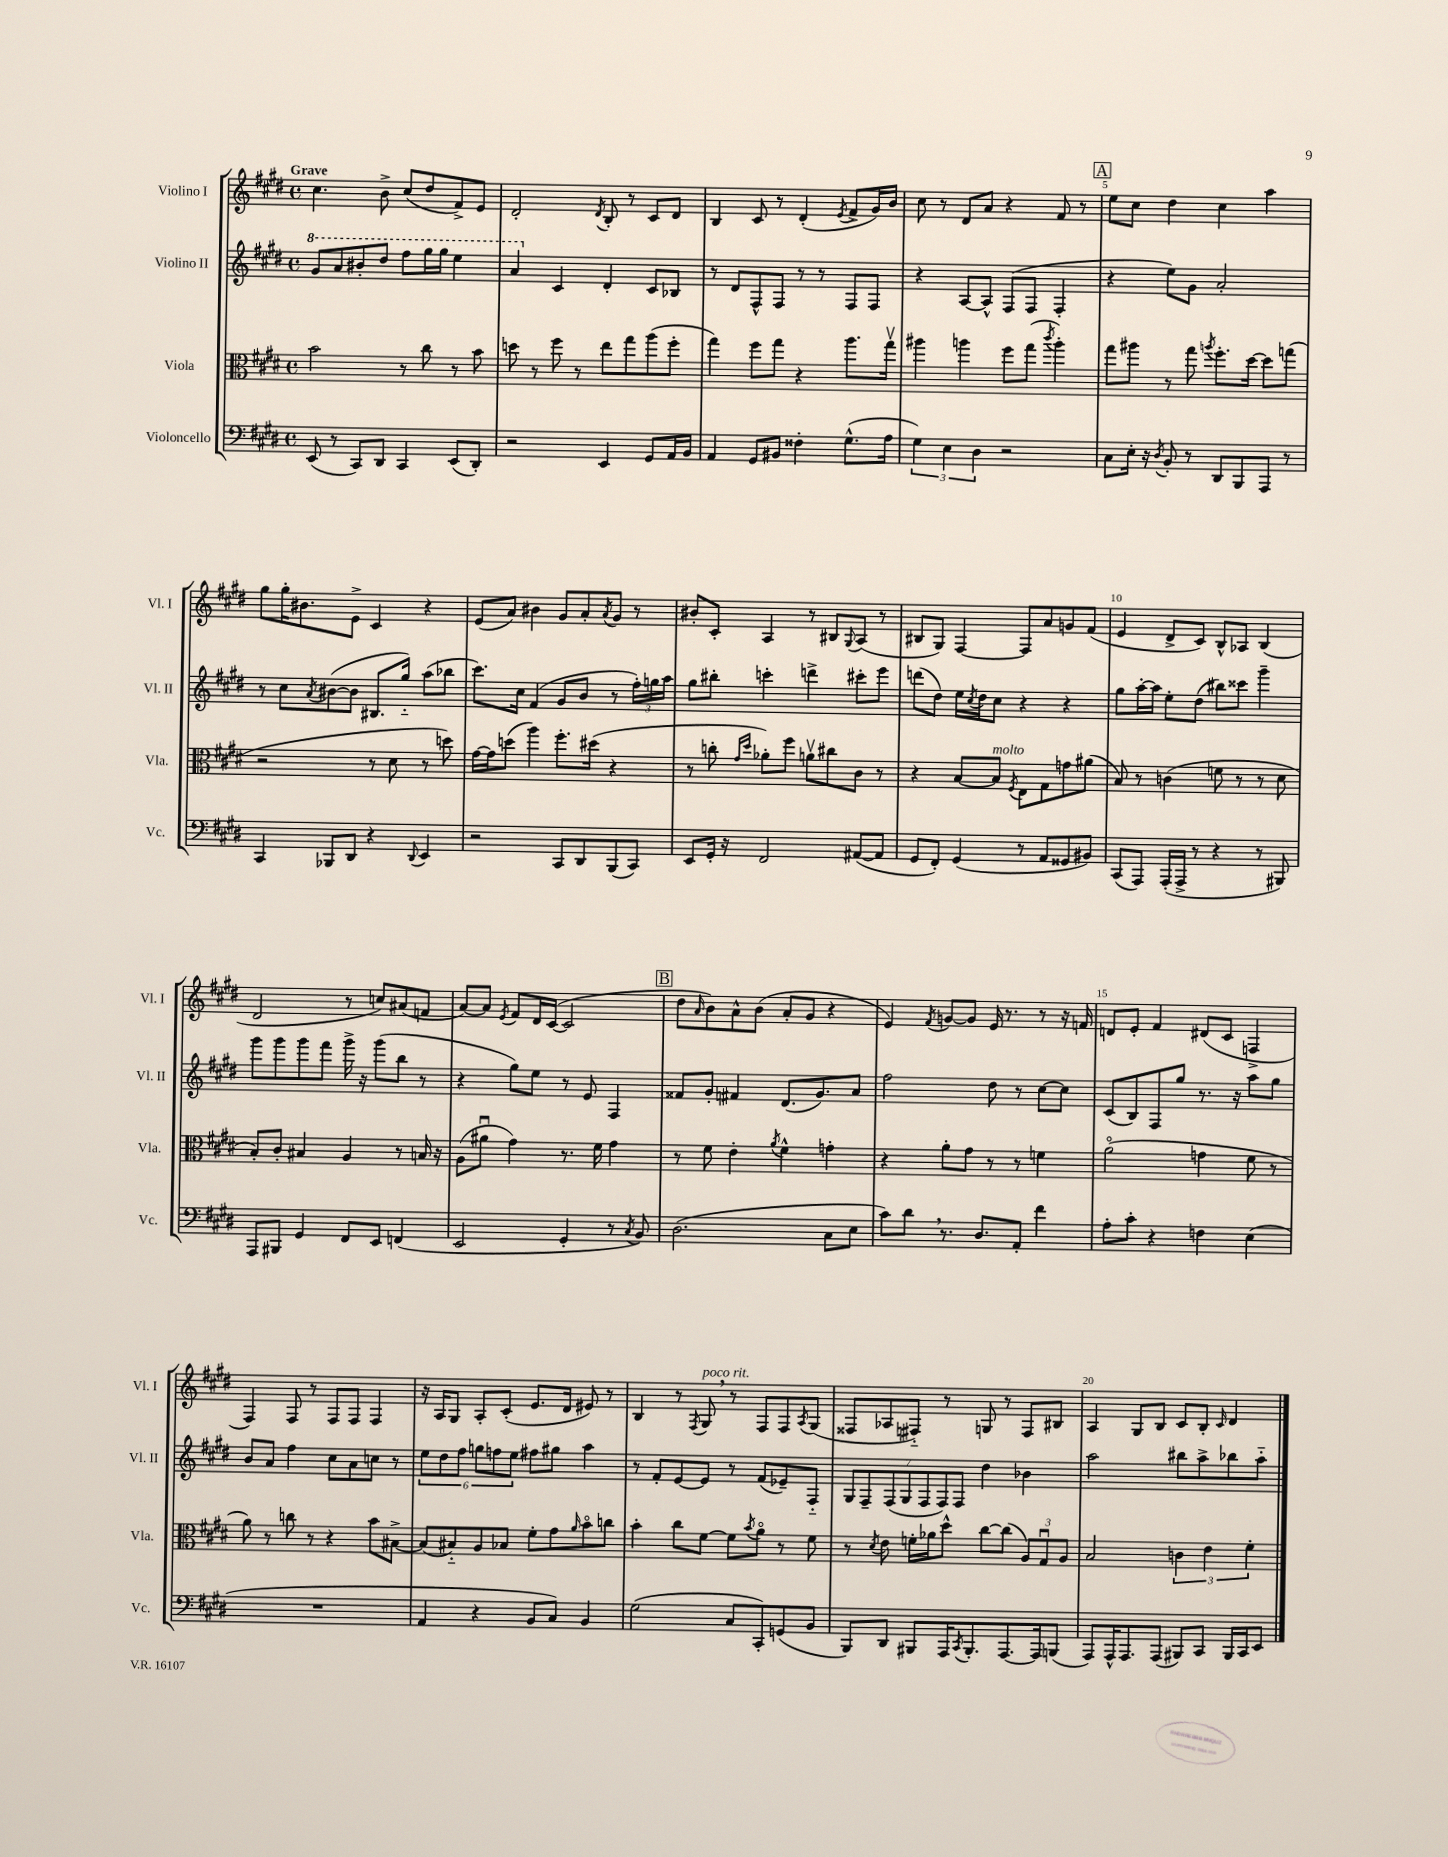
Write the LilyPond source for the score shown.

<<
\new StaffGroup <<
\new Staff = "s0" \with { instrumentName = "Violino I" shortInstrumentName = "Vl. I" } {
    \clef treble \key e \major \defaultTimeSignature \time 4/4 \tempo "Grave"
    cis''4. b'8-> cis''8( dis''8 fis'8->) e'8 |
    dis'2-. \acciaccatura { dis'8 } b8-. r8 cis'8 dis'8 |
    b4 cis'8 r8 dis'4-.( \acciaccatura { e'8 } fis'8-> gis'16) b'16 |
    cis''8 r8 dis'8 a'8 r4 fis'8 r8 |
    \mark \markup { \box "A" } e''8 cis''8 dis''4 cis''4 a''4 |
    gis''8 gis''16-. bis'8. e'8-> cis'4 r4 |
    e'8( a'8) bis'4 gis'8 a'8-. \acciaccatura { a'8 } gis'8 r8 |
    bis'8-. cis'8-. a4 r8 bis8 \appoggiatura { gis8 } a8( r8 |
    bis8 gis8) fis4~ fis8 a'8 g'8 fis'8( |
    e'4 dis'8-> cis'8) b8-^ aes8 b4( |
    dis'2 r8 c''8) ais'8( f'8 |
    a'8~) a'8 \acciaccatura { e'8 } fis'8 dis'16 cis'16~( cis'2 |
    \mark \markup { \box "B" } dis''8 \grace { a'16 } b'8) a'8-^ b'8( a'8-. gis'8 r4 |
    e'4) \acciaccatura { fis'8 } g'8~ g'8 e'16 r8. r8 r16 f'16 |
    d'8 e'8-. fis'4 dis'8( cis'8 f4-> |
    fis4) fis8 r8 fis8 fis8 fis4 |
    r16 a16 gis8 a8-. cis'8-.( e'8. dis'16 eis'8) r8 |
    b4 r8 \acciaccatura { fis8 } gis8^\markup { \italic "poco rit." } \breathe r8 fis8 fis8 \acciaccatura { a8 } gis8( |
    fisis8 aes8 fis8-_) r8 g8 r8 fis8 bis8 |
    a4 gis8 b8 cis'8 b8-. \grace { cis'16 } dis'4 \bar "|." |
}
\new Staff = "s1" \with { instrumentName = "Violino II" shortInstrumentName = "Vl. II" } {
    \clef treble \key e \major \defaultTimeSignature \time 4/4
    \ottava #1 gis''8 a''8 bis''8-. dis'''8 fis'''8 gis'''16 gis'''16 e'''4 |
    a''4 \ottava #0 cis'4 dis'4-. cis'8 bes8 |
    r8 dis'8 fis8-^ fis8 r8 r8 fis8 fis8 |
    r4 a8~ a8-^ fis8( fis8 fis4-. |
    \mark \markup { \box "A" } r4 e''8) gis'8 a'2-. |
    r8 cis''8 \acciaccatura { a'8 } bis'8~( bis'8 bis8. gis''16-_) a''8( bes''8 |
    cis'''8.) cis''16 fis'4( gis'8 b'8 r8 \tuplet 3/2 { fis''16-.) g''16 a''16 } |
    gis''8 bis''8-. c'''4-. d'''4-> cis'''8-. e'''8 |
    d'''8( dis''8) e''16 \acciaccatura { cis''8 } dis''16 cis''8 r4 r4 |
    gis''8 a''16~-. a''16 e''8-. dis''8( bis''8) cisis'''8 gis'''4-- |
    gis'''8 gis'''8 gis'''8 fis'''8 gis'''16-> r16 gis'''8( b''8 r8 |
    r4 gis''8) e''8 r8 e'8 fis4 |
    \mark \markup { \box "B" } fisis'8 gis'8-. fis'4 dis'8.( gis'8.) a'8 |
    fis''2 dis''8 r8 cis''8~ cis''8 |
    cis'8( b8) fis8 gis''8 r8. r16 a''8 gis''8 |
    b'8 a'8 fis''4 cis''8 a'8 c''8 r8 |
    \tuplet 6/4 { e''8 dis''8 fis''8 g''8 f''8 e''8 } fis''8 gis''8 a''4 |
    r8 fis'8-. e'8~ e'8 r8 fis'8( ees'8--) fis8-_ |
    \tuplet 7/4 { gis8 fis8-- fis8( gis8 fis8 fis8) fis8 } dis''4 bes'4 |
    a''2 bis''8 a''8-> bes''8 a''8-_ \bar "|." |
}
\new Staff = "s2" \with { instrumentName = "Viola" shortInstrumentName = "Vla." } {
    \clef alto \key e \major \defaultTimeSignature \time 4/4
    b'2 r8 cis''8 r8 b'8 |
    d''8 r8 fis''8 r8 e''8 gis''8 a''8( fis''8-. |
    gis''4) fis''8 gis''8 r4 a''8. gis''16\upbow |
    ais''4 a''4 fis''8 gis''8( \acciaccatura { cis'''8 } a''4-.) |
    \mark \markup { \box "A" } gis''8 ais''8 r8 gis''8 \acciaccatura { a''8 } fis''8.-. dis''16~ dis''8 g''8( |
    r2 r8 dis'8 r8 d''8) |
    gis'16~ gis'16 d''8( a''4) fis''8.-. dis''16( r4 |
    r8 c''8-. \grace { gis'16 dis''16 } aes'8-.) fis''8 a'8\upbow cis''8 cis'8 r8 |
    r4 b8~ b8^\markup { \italic "molto" } \acciaccatura { fis8 } e8 gis8 g'8 ais'8( |
    b8) r8 c'4( f'8 r8 r8 dis'8 |
    b8-.) cis'8-. bis4 a4 r8 b16 r16 |
    a8( ais'8\downbow gis'4) r8. fis'16 gis'4 |
    \mark \markup { \box "B" } r8 fis'8 e'4-. \acciaccatura { a'8 } fis'4-^ g'4-. |
    r4 a'8-. gis'8 r8 r8 f'4 |
    a'2\flageolet( g'4 fis'8 r8 |
    a'8) r8 c''8 r8 r4 b'8 bis8~-> |
    bis8( bis8-_) a8 bes8 fis'8-. gis'8 \grace { a'16 } b'8\flageolet c''8 |
    b'4-. cis''8 fis'8~ fis'8 \acciaccatura { b'8 } a'8\flageolet r8 fis'8 |
    r8 \acciaccatura { dis'8 } e'8 f'16-. aes'16 dis''8-^ cis''8~ cis''8( \tuplet 3/2 { a8) gis8\downbow a8 } |
    b2 \tuplet 3/2 { c'4 e'4 fis'4-. } \bar "|." |
}
\new Staff = "s3" \with { instrumentName = "Violoncello" shortInstrumentName = "Vc." } {
    \clef bass \key e \major \defaultTimeSignature \time 4/4
    e,8( r8 cis,8) dis,8 cis,4 e,8( dis,8-.) |
    r2 e,4 gis,8 a,16 b,16 |
    a,4 gis,8 bis,8 fisis4-. gis8.-^( a16 |
    \tuplet 3/2 { gis4) e4 dis4 } r2 |
    \mark \markup { \box "A" } cis8 e16-. r16 \acciaccatura { dis8 } b,8-. r8 dis,8 b,,8 a,,8 r8 |
    cis,4 bes,,8 dis,8 r4 \appoggiatura { dis,8 } e,4 |
    r2 cis,8 dis,8 b,,8( cis,8) |
    e,8 gis,16-. r16 fis,2 ais,8~( ais,8 |
    gis,8 fis,8-.) gis,4( r8 a,8 gisis,8 bis,8) |
    cis,8( a,,8) a,,16-.( a,,16-> r8 r4 r8 bis,,8) |
    a,,8 bis,,8 gis,4 fis,8 e,8 f,4( |
    e,2 gis,4-. r8 \acciaccatura { cis8 } b,8) |
    \mark \markup { \box "B" } dis2.( cis8 e8 |
    cis'8) dis'8 \breathe r8. dis8. a,8-. fis'4 |
    a8-. cis'8-. r4 f4 e4( |
    R1 |
    a,4 r4 b,8 cis8) b,4 |
    gis2( cis8 cis,8-.) g,8( b,8 |
    b,,8) dis,8 bis,,8 a,,16 \acciaccatura { cis,8 } bis,,8.-. a,,8.~ a,,16 b,,8( |
    a,,8) a,,16-^ a,,8. a,,8( bis,,8) cis,8 bis,,16 cis,16 e,8 \bar "|." |
}
>>
>>
\layout { \context { \Score \override BarNumber.break-visibility = ##(#f #t #t) barNumberVisibility = #(every-nth-bar-number-visible 5) } }
